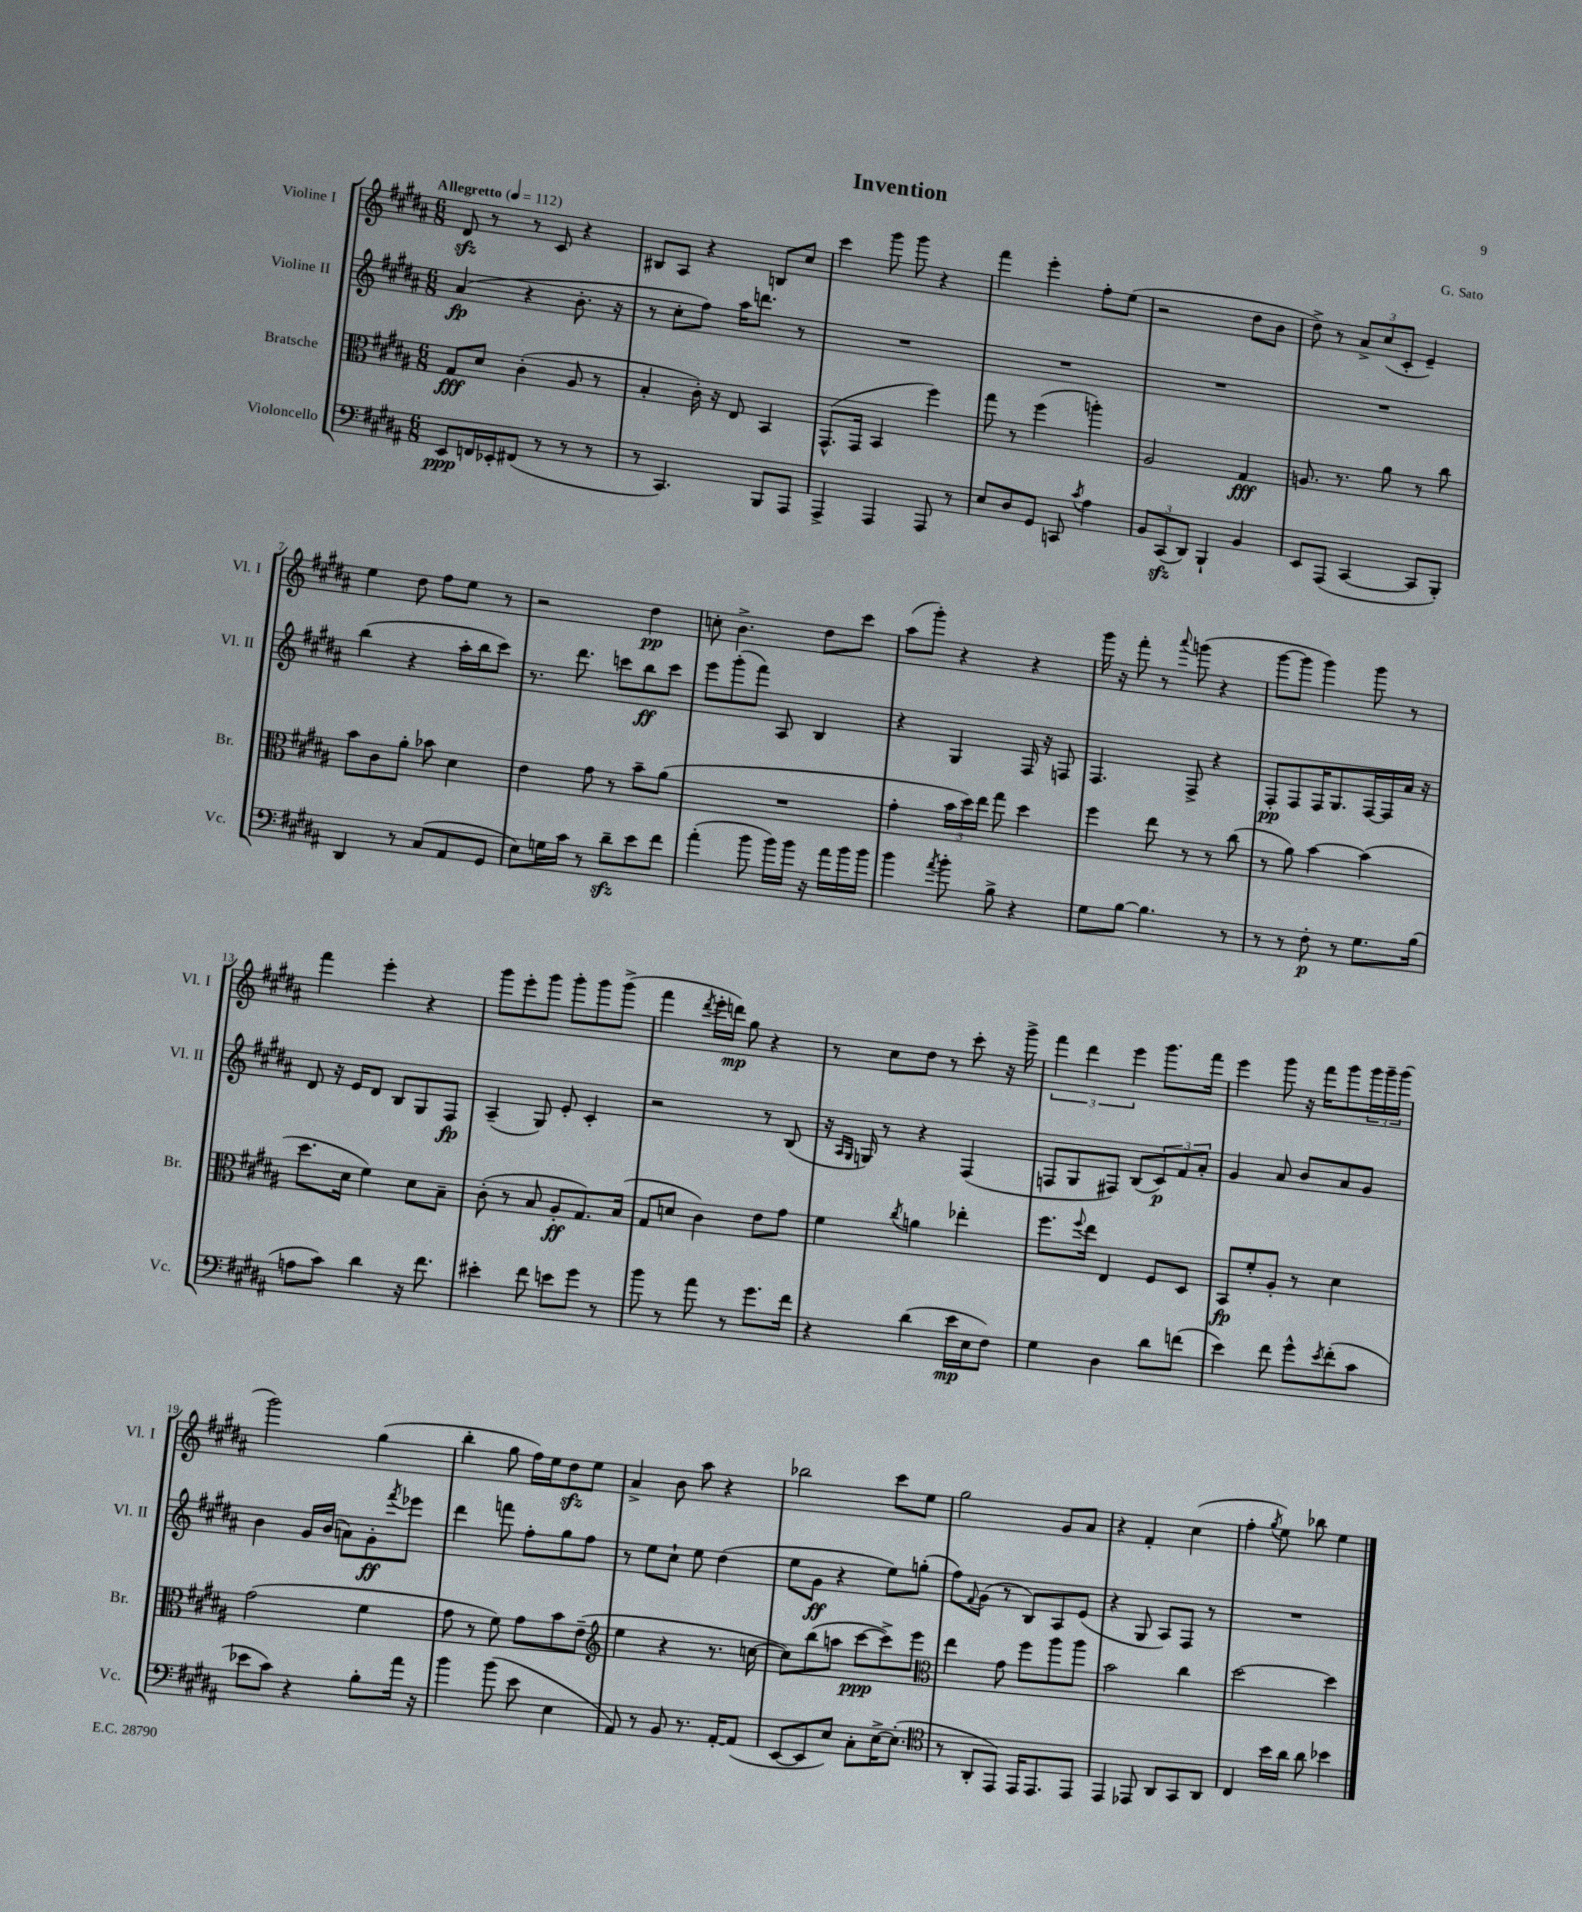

**kern	**kern	**kern	**kern
*staff4	*staff3	*staff2	*staff1
*clefF4	*clefC3	*clefG2	*clefG2
*k[f#c#g#d#a#]	*k[f#c#g#d#a#]	*k[f#c#g#d#a#]	*k[f#c#g#d#a#]
*M6/8	*M6/8	*M6/8	*M6/8
*MM112	*MM112	*MM112	*MM112
8EE	8G#	(4a#	8d#
16FF	8d#	.	8r
16EE-'	.	.	.
(8FF#	(4c#'	4r	8r
8r	.	.	8c#
8r	8A#	8.b'	4r
8r	8r	.	.
.	.	16r	.
=	=	=	=
8r	4B'	8r	8B#
4.CC#)	.	8cc#'	8A#
.	16c#')	8ff#)	4r
.	16r	.	.
.	8E	16aa#	.
.	.	8.ddd	.
8BBB	4BB	.	8B
8AAA#	.	8r	8cc#
=	=	=	=
4AAA#^	(8.GG#^^	2.r	4ccc#
.	16GG#	.	.
4AAA#	4BB	.	8ggg#
.	.	.	8ggg#
8AAA#	4ff#)	.	4r
8r	.	.	.
=	=	=	=
8E	8gg#	2.r	4fff#
8D#	8r	.	.
8GG#	(4ff#	.	4eee'
8CC	.	.	.
8qc#	.	.	.
4A#	4aa')	.	8ff#'
.	.	.	(8ee
=	=	=	=
12BB	2A#	2.r	2r
(12CC#	.	.	.
12DD#)	.	.	.
4BBB`	.	.	.
4BB	4G#	.	8dd#
.	.	.	8b
=	=	=	=
8EE	8.A	2.r	8dd#^)
(8AAA#	.	.	8r
.	8.r	.	.
[4CC#	.	.	12a#^
.	.	.	(12cc#
.	8a#	.	.
.	.	.	12c#'
8CC#]	8r	.	4e~)
8BBB')	8cc#	.	.
=	=	=	=
4DD#	8b	(4bb	4ee
.	8c#	.	.
8r	8a#'	4r	8dd#
(8C#	8b-	.	8ff#
8AA#	4d#	16aa#'	8ee
.	.	16bb	.
8GG#	.	8ccc#)	8r
=	=	=	=
8E)	4e	8.r	2r
16G	.	.	.
16c#	.	8.ddd#	.
8r	8g#	.	.
8d#~	8r	8ccc	.
8e	8b~	8bb	4dd#
8f#	(8a#	8ccc	.
=	=	=	=
(4a#'	2.r	8eee	8cc'
.	.	(8ggg#'	4.b^
8b	.	8fff#)	.
16b)	.	8A#	.
16b	.	.	.
16r	.	4B	8dd#
16a#	.	.	.
16b	.	.	8ccc#
16b	.	.	.
=	=	=	=
4b	4g#'	4r	(8aa#
.	.	.	8ggg#')
8qa#	.	.	.
8b'	24b	4G#	4r
.	24dd#)	.	.
.	24ee	.	.
8B^	8gg#	.	.
4r	4dd#	16F#	4r
.	.	16r	.
.	.	8F	.
=	=	=	=
8G#	4ff#	4.F#	16ggg#
.	.	.	16r
[8B	.	.	8fff#'
4.B]	8ee	.	8r
.	.	.	8qqaaa#
.	8r	8F#^	(8ggg
.	8r	4r	4r
8r	(8cc#	.	.
=	=	=	=
8r	8r	8F#'	[8ggg#
8r	8a#)	8F#	8ggg#]
8F#'	[4b	16F#	4ggg#)
.	.	8.G#	.
8r	.	.	.
8.G#	(4b]	[16F#	8ggg#
.	.	16F#]	.
.	.	16a#	8r
(16B	.	16r	.
=	=	=	=
8A	8.dd#	8d#	4fff#
8c#)	.	16r	.
.	16d#	16e	.
4d#	4f#)	8d#	4eee'
.	.	8B	.
16r	8d#	8G#	4r
8.f#	.	.	.
.	8B~	8F#	.
=	=	=	=
4e#'	(8c#'	(4A#~	8ggg#
.	8r	.	8eee'
8f#	8B	8G#)	8ggg#
8e	8A#'	8e'	8ggg#'
8g#	8.G#)	4c#'	8ggg#
8r	.	.	(8ggg#^
.	(16B	.	.
=	=	=	=
8b	8G#	2r	4fff#
8r	8d	.	.
.	.	.	8qddd#
8a#	4c#)	.	16eee'
.	.	.	16ddd)
8r	.	.	8gg#
8.g#	8e	8r	4r
.	8g#	(8B	.
16f#	.	.	.
=	=	=	=
4r	4f#	16r	8r
.	.	16qqA#	.
.	.	16qqG#	.
.	.	16G)	.
.	.	8r	8cc#
.	8qcc#	.	.
(4d#	4a	4r	8dd#
.	.	.	8r
16e	4ee-'	(4F#	8ccc#'
16E	.	.	.
8F#)	.	.	16r
.	.	.	16ggg#^
=	=	=	=
4G#	8.ff#	8F	6fff#
.	.	8G#	.
.	.	.	6ddd#
.	8qqff#	.	.
.	16ee	.	.
4D#	4E	8F#)	.
.	.	.	6eee
.	.	(8B	.
8d#	8F#	12c#)	8.ggg#
.	.	12f#	.
(8f	8D#	.	.
.	.	12a#'	.
.	.	.	16fff#
=	=	=	=
4e)	8BB	4g#	4eee
.	8f#'	.	.
8f#	8A#'	8a#	8ggg#
8g#^^	8r	8b	16r
.	.	.	16fff#
8qe	.	.	.
(8f#'	4d#	8a#	8ggg#
8c#	.	8g#	24ggg#
.	.	.	24ggg#~
.	.	.	(24ggg#
=	=	=	=
8e-	(2g#	4b	2ggg#)
8c#)	.	.	.
4r	.	16g#	.
.	.	(16b	.
.	.	8a)	.
8B'	4f#	8g#'	(4gg#
.	.	8qfff#	.
16a#	.	8eee-	.
16r	.	.	.
=	=	=	=
4b	8g#	4ddd#	4bb'
.	8r	.	.
(8b	8f#)	8fff	8gg#
8e	8g#	8ff#'	16ff#)
.	.	.	16ee
4E	8b	8gg#	8dd#
.	(8e~	8ff#	8ee
=	=	=	=
*	*clefG2	*	*
8AA#)	4ee	8r	4a#^
8r	.	8ee	.
8BB	4r	8cc#`	8b
8.r	.	8ee	8aa#
.	8.r	(4dd#	4r
[16AA#'	.	.	.
(8AA#]	.	.	.
.	[16cc	.	.
=	=	=	=
[8EE	8cc])	8ee	2bb-
8EE]	(8bb	8g#	.
8E)	8aa	4r	.
8C#'	[8ccc#	.	.
[16E^	8ccc#^])	8ee)	8ccc#
(8.E']	.	.	.
.	8eee	(8gg'	8ee
=	=	=	=
*clefC4	*clefC3	*	*
8r	4ee	8ff#)	2gg#
.	.	8qqf#	.
8AA#'	.	(8g#	.
8EE)	8g#	8r	.
16EE	8ff#	8B)	.
8.EE	.	.	.
.	8aa#	8A#	8g#
8EE	8aa#	(8e	8a#
=	=	=	=
4EE	2b	4r	4r
8EE-	.	8G#	4f#'
8AA#	.	8A#)	.
8GG#	4cc#	8F#	(4cc#
8AA#	.	8r	.
=	=	=	=
4C#	[2dd#	2.r	4ff#'
.	.	.	8qgg#
16b	.	.	8ee)
16a#	.	.	.
8a#	.	.	8bb-
4b-	4dd#]	.	4ee
==	==	==	==
*-	*-	*-	*-
